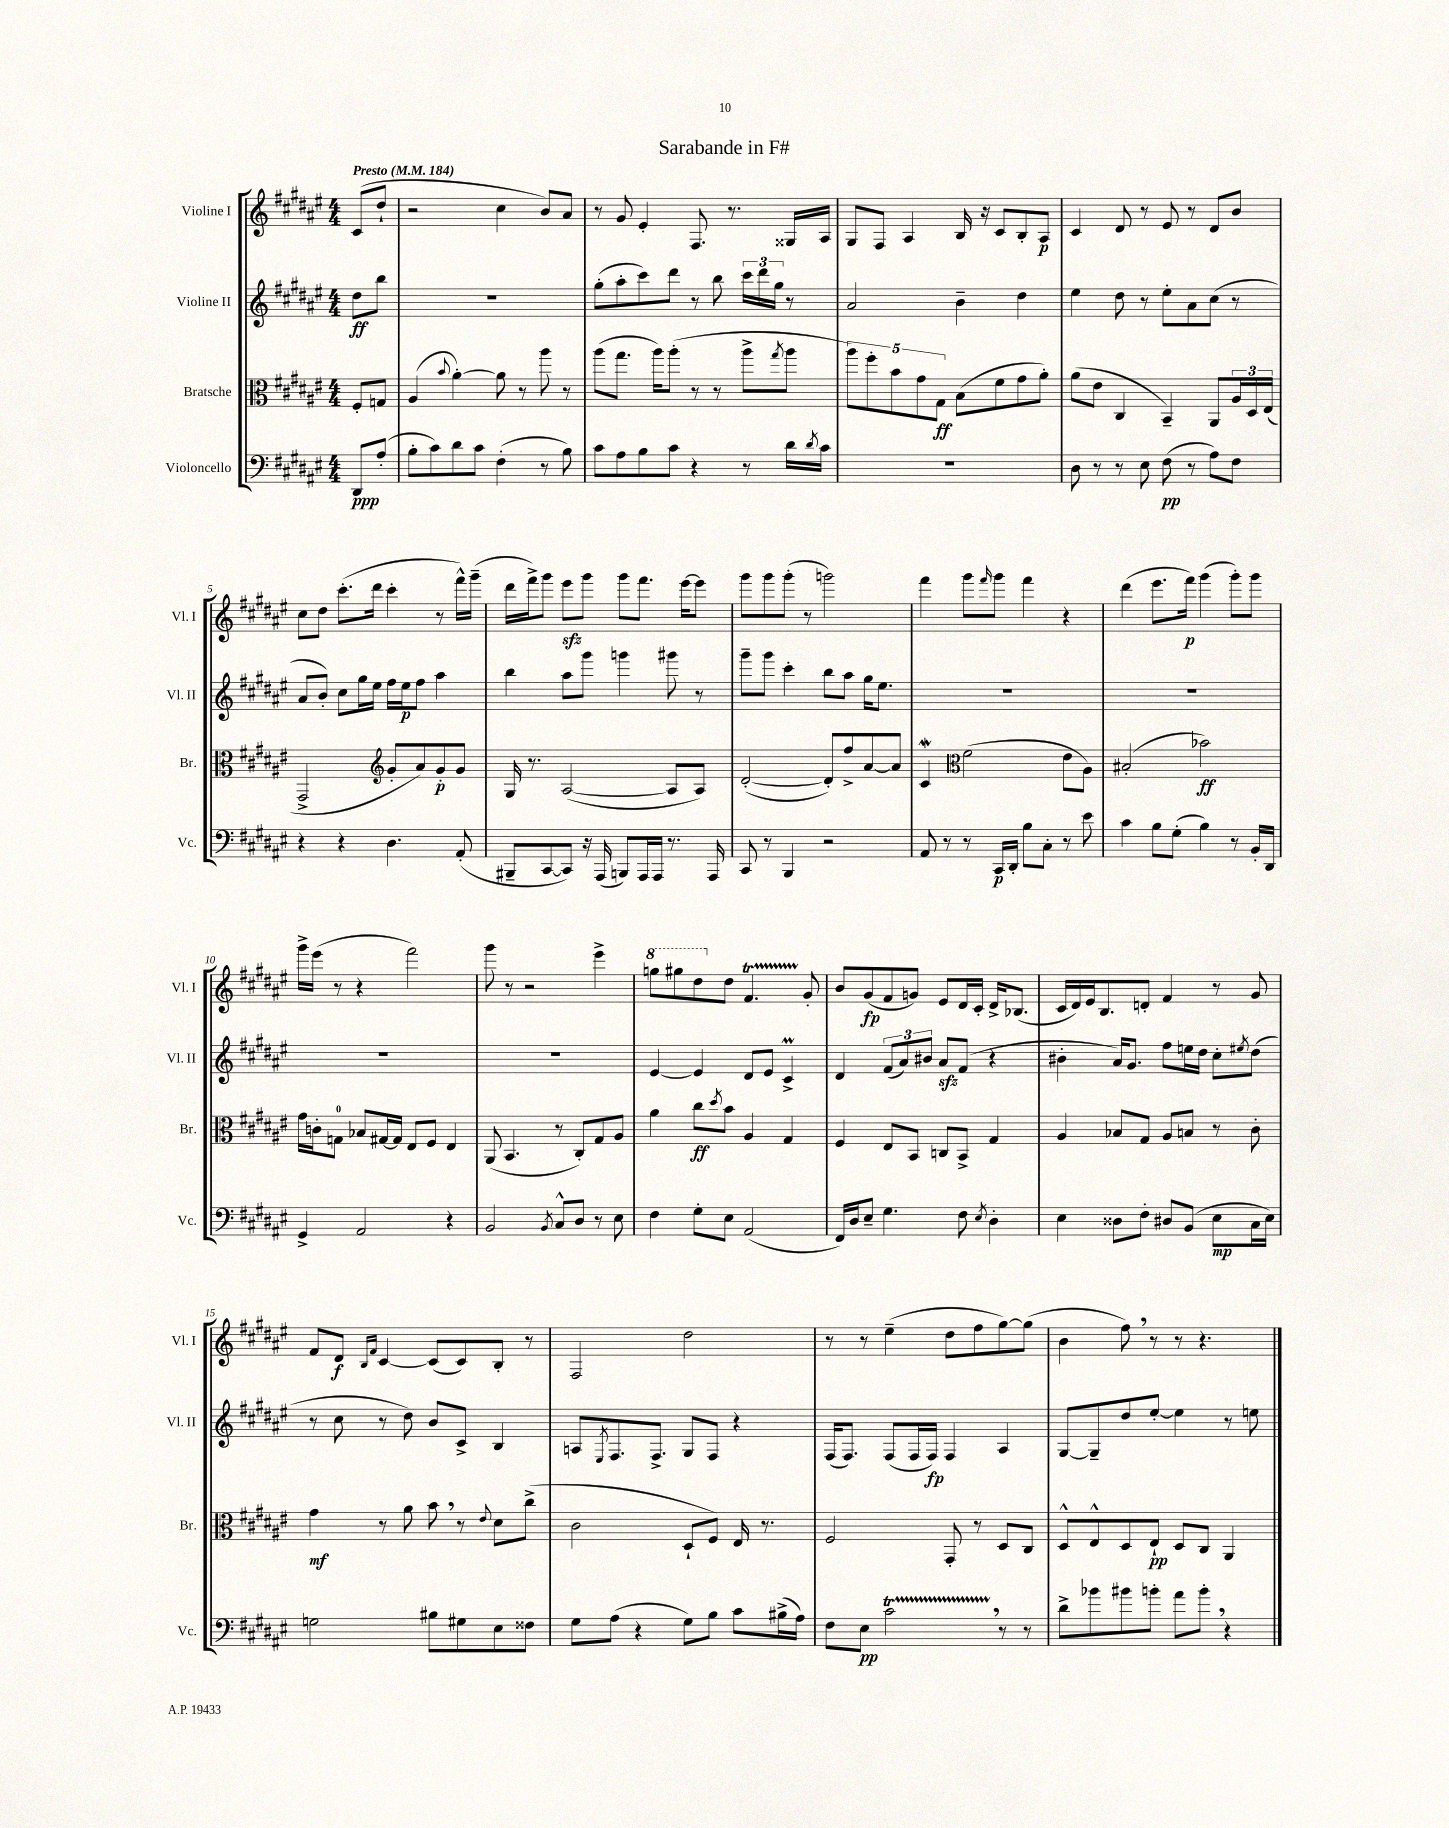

**kern	**kern	**kern	**kern
*staff4	*staff3	*staff2	*staff1
*clefF4	*clefC3	*clefG2	*clefG2
*k[f#c#g#d#a#e#]	*k[f#c#g#d#a#e#]	*k[f#c#g#d#a#e#]	*k[f#c#g#d#a#e#]
*M4/4	*M4/4	*M4/4	*M4/4
*MM184	*MM184	*MM184	*MM184
8DD#/L	8F#'/L	8dd#\L	(8c#/L
(8A#'/J	8G/J	8bb\J	8dd#`/J
=	=	=	=
8B'\L	(4A#/	1r	2r
8c#\)	.	.	.
.	8qqb/	.	.
8d#\	[4a#'\)	.	.
8c#\J	.	.	.
(4F#'\	8a#\]	.	4cc#\
.	8r	.	.
8r	8aa#\	.	8b/L)
8B\)	8r	.	8a#/J
=	=	=	=
8c#\L	(8aa#\L	(8gg#'\L	8r
8A#\	8.gg#\J	8aa#'\	8g#/
8B\	.	8ccc#\)	4e#'/
.	16aa#\LK)	.	.
8c#\J	(8aa#'\J	8ddd#\J	.
4r	8r	8r	8.F#/
.	8r	8bb\	.
.	.	.	8.r
8r	8aa#^\L	24ccc#\LL	.
.	.	24ddd#\	.
.	.	24gg#\JJ	.
.	8qgg#/	.	.
16d#\LL	8aa#\J	8r	16G##/LL
8qd#/	.	.	.
16c#\JJ	.	.	16A#/JJ
=	=	=	=
1r	10aa#\L)	2a#/	8G#/L
.	10ff#'\	.	.
.	.	.	8F#/J
.	10b\	.	.
.	.	.	4A#/
.	10g#\	.	.
.	10G#\J	.	.
.	(8B\L	4b~\	16B/
.	.	.	16r
.	8f#\	.	8c#/L
.	8g#\	4dd#\	8B'/
.	8a#'\J)	.	8A#/J
=	=	=	=
8D#\	(8a#\L	4ee#\	4c#/
8r	8e#\J	.	.
8r	4C#/	8dd#\	8d#/
8E#\	.	8r	8r
(8F#\	4BB~/)	8ee#'\L	8e#/
8r	.	8a#\	8r
8A#\L)	8AA#/L	(8cc#\J	8d#/L
8F#\J	24A#/L	8r	8b/J
.	24D#/	.	.
.	(24E#/JJ	.	.
=	=	=	=
4r	2GG#^/	8a#/L	8cc#\L
.	.	8b'/J)	8dd#\J
4r	.	8cc#\L	(8.ccc#'\L
.	.	16gg#\L	.
.	.	16ee#\JJ	16ddd#\Jk
*	*clefG2	*	*
4.D#\	8g#'/L	16ff#\LL	4ccc#'\
.	.	16ee#\J	.
.	8a#/)	8ff#\J	.
.	8g#'/	4aa#\	8r
(8AA#'/	8g#/J	.	16fff#^^\LL)
.	.	.	(16ggg#~\JJ
=	=	=	=
8BBB#~/L	16G#/	4bb\	16ddd#\LL
.	8.r	.	16fff#^\J)
[8CC#/	.	.	8ggg#\J
8CC#/]J)	([2A#/	8aa#\L	8eee#\L
16r	.	8ggg#\J	8ggg#\J
(16AAA#/	.	.	.
8BBB/L)	.	4ggg\	8ggg#\L
16AAA#/L	.	.	8.fff#\J
16AAA#/JJ	.	.	.
8.r	8A#/]L	8ggg#\	.
.	.	.	[16eee#\LK
.	8A#/J)	8r	8eee#\]J
16AAA#/	.	.	.
=	=	=	=
8CC#/	([2d#'/	8ggg#~\L	8ggg#\L
8r	.	8ggg#\J	8ggg#\
4BBB/	.	4ccc#'\	(8ggg#'\J
.	.	.	8r
2r	8d#'/]L)	8bb\L	2ggg\)
.	8ff#^/	8aa#\J	.
.	[8a#/	16gg#\LK	.
.	.	8.ee#\J	.
.	8a#/]J	.	.
=	=	=	=
8AA#/	4c#/	1r	4fff#\
8r	.	.	.
*	*clefC3	*	*
8r	(2f#\	.	8ggg#\L
.	.	.	16qqfff#/
16CC#/LL	.	.	8ggg#\J
16DD#'/JJ	.	.	.
8B\L	.	.	4fff#\
8C#'\J	.	.	.
8r	8e#\L	.	4r
8e#\	8A#\J)	.	.
=	=	=	=
4c#\	(2B#'/	1r	(4ddd#\
8B\L	.	.	8.eee#\L
(8G#'\J	.	.	.
.	.	.	16fff#\Jk)
4B\)	2b-\)	.	(4ggg#\
8r	.	.	8ggg#'\L)
16BB'/LL	.	.	8ggg#\J
16DD#/JJ	.	.	.
=	=	=	=
4GG#^/	16g#\LL	1r	16ggg#^\LL
.	16c'\J	.	(16eee#\JJ
.	8G\J	.	8r
2AA#/	8B-/L	.	4r
.	[16G#/L	.	.
.	16G#/]JJ	.	.
.	8E#/L	.	2fff#\)
.	8F#/J	.	.
4r	4E#/	.	.
=	=	=	=
2BB/	(8AA#/	1r	8ggg#\
.	4.BB/	.	8r
.	.	.	2r
8qBB/	.	.	.
8C#^^/L	8r	.	.
8D#/J	8C#'/L)	.	.
8r	8G#/	.	4eee#^\
8E#\	8A#/J	.	.
=	=	=	=
4F#\	4a#\	[4e#/	8ggg\L
.	.	.	8ggg#\
8G#'\L	8cc#\L	4e#/]	8ddd#\
.	8qdd#/	.	.
8E#\J	8b\J	.	8dd#\J
(2AA#/	4A#/	8d#/L	4.f#/
.	.	8e#/J	.
.	4G#/	4c#^/	.
.	.	.	8g#'/
=	=	=	=
16FF#/LL)	4F#/	4d#/	8b/L
16D#/J	.	.	.
8E#~/J	.	.	(8g#/
4.G#\	8E#/L	(12f#/L	8f#/
.	.	12a#/)	.
.	8BB/J	.	8g/J)
.	.	12b#/J	.
.	8C/L	8a#/L	8e#/L
8F#\	8BB^/J	(8f#/J	16d#/L
.	.	.	16c#'/JJ
8qE#/	.	.	.
4D#'\	4G#/	4r	16d#^/LK
.	.	.	(8.B-/J
=	=	=	=
4E#\	4A#/	4b#'\	16c#/LL
.	.	.	16d#/)
.	.	.	16e#/J
.	.	.	8.B/
8D##\L	8B-/L	16a#/LK)	.
.	.	8.g#/J	.
8F#'\J	8G#/J	.	8d'/J
8D#/L	8A#/L	8ff#\L	4f#/
(8BB/J	8B/J	16ee\L	.
.	.	16dd#\JJ	.
8E#\L	8r	8cc#'\L	8r
.	.	8qee#/	.
16C#\L	8c#'\	(8dd#\J	8g#/
16E#\JJ)	.	.	.
=	=	=	=
2G\	4g#\	8r	8f#/L
.	.	8cc#\	8d#/J
.	.	.	16qqB/LL
.	.	.	16qqf#/JJ
.	8r	8r	[4c#/
.	8a#\	8dd#\)	.
8B#\L	8b\	8b/L	(8c#/]L
8G#\	8r	8c#^/J	8c#/)
.	8qqe#/	.	.
8E#\	8d#\L	4B/	8B'/J
8F##\J	(8cc#^\J	.	8r
=	=	=	=
8G#\L	2c#\	8A/L	2F#/
.	.	8qE#/	.
(8A#\J	.	8.F#/	.
4r	.	.	.
.	.	8.F#^/J	.
8G#\L)	8D#`/L	8G#/L	2dd#\
8B\J	8F#/J)	8F#/J	.
8c#\L	16E#/	4r	.
.	8.r	.	.
(16B#^\L	.	.	.
16A#\JJ)	.	.	.
=	=	=	=
8F#\L	2F#/	(16F#/LK	8r
.	.	8.F#/J)	.
8E#\J	.	.	8r
2c#\	.	(8F#/L	(4ee#~\
.	.	16F#/L	.
.	.	16F#/JJ)	.
.	8GG#'/	4F#/	8dd#\L
.	8r	.	8ff#\
8r	8D#/L	4A#/	[8gg#\)
8r	8C#/J	.	(8gg#\]J
=	=	=	=
8d#^\L	8D#^^/L	[8G#/L	4b\
8b-\	8E#^^/	8G#~/]	.
8b#\	8D#/	8dd#/	8ff#\)
8b'\J	8E#`/J	[8ee#'/J	8r
8a#\L	8D#/L	4ee#\]	8r
8b'\J	8C#/J	.	4.r
4r	4AA#/	8r	.
.	.	8ee\	.
==	==	==	==
*-	*-	*-	*-
